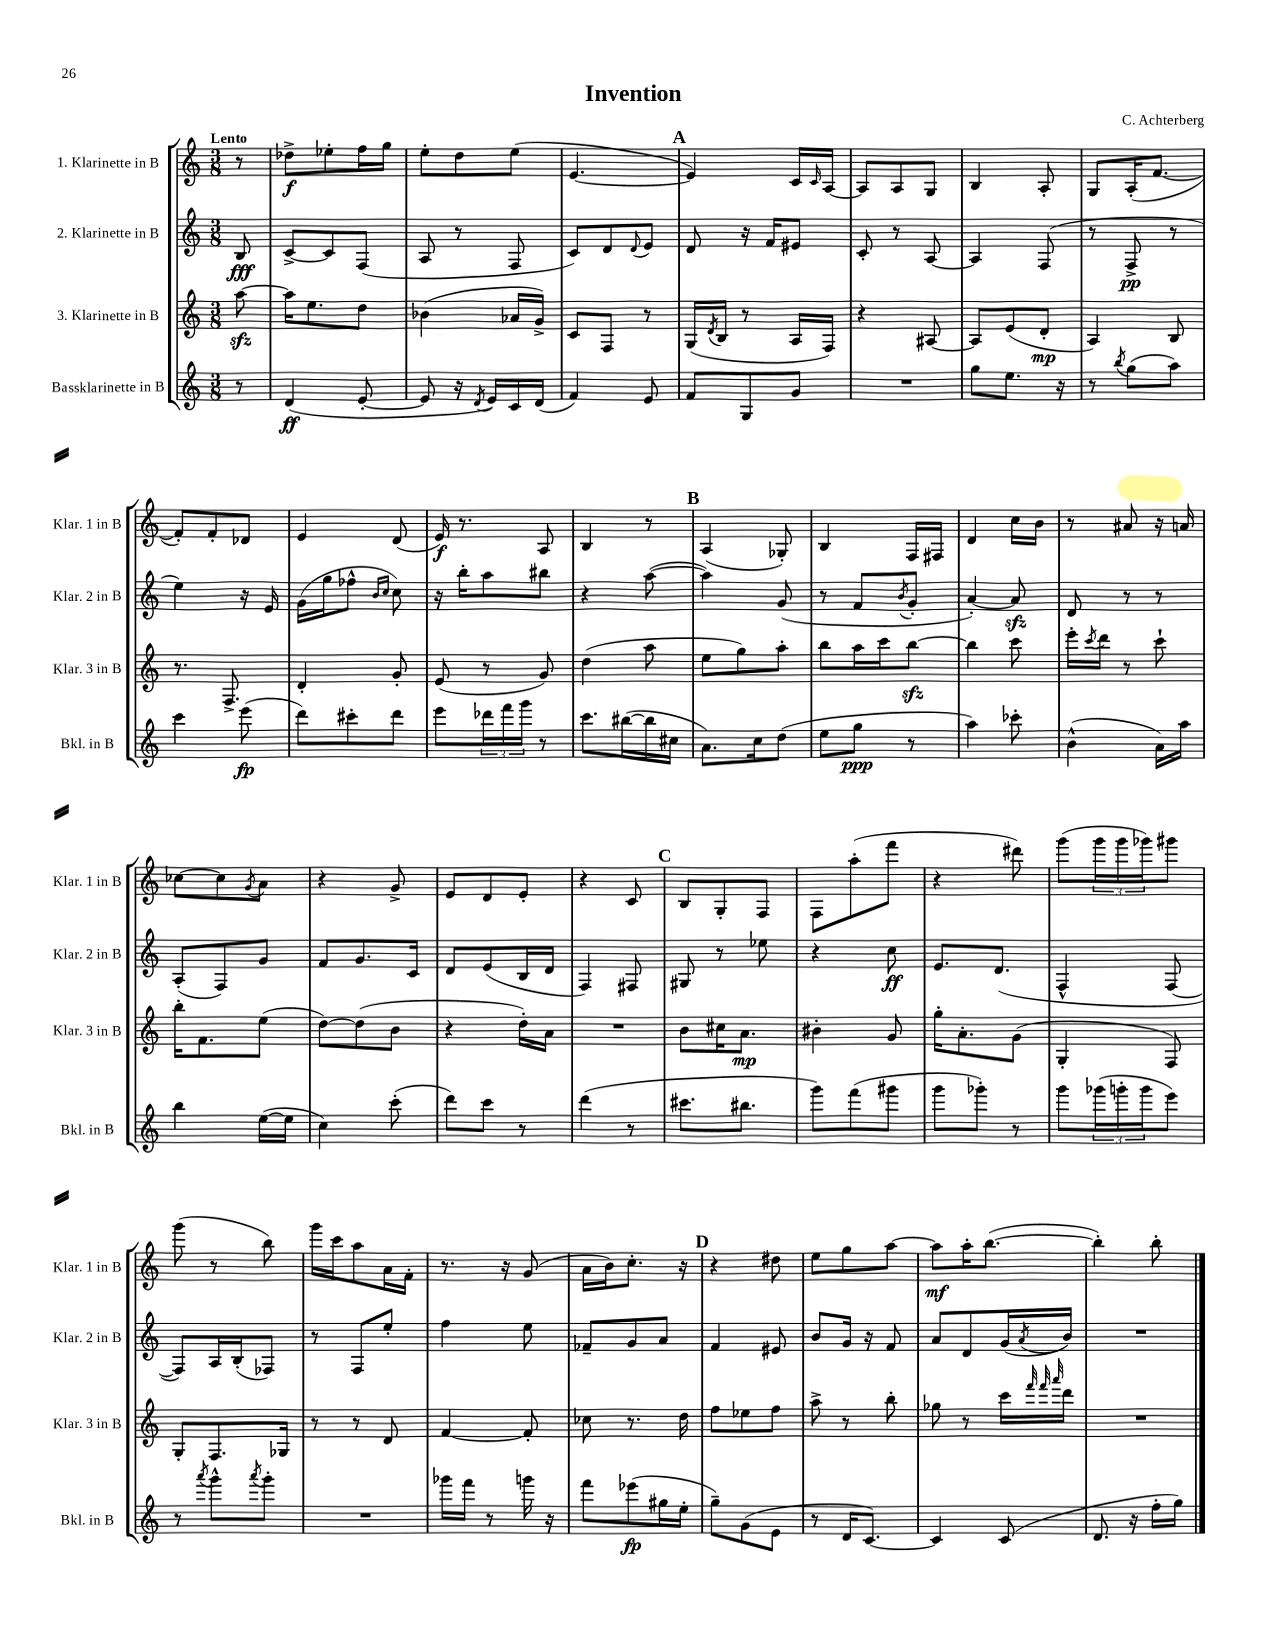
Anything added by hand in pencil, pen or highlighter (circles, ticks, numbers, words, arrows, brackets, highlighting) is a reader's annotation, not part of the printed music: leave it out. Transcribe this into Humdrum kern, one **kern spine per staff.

**kern	**dynam	**kern	**dynam	**kern	**dynam	**kern	**dynam
*part4	*part4	*part3	*part3	*part2	*part2	*part1	*part1
*staff4	*staff4	*staff3	*staff3	*staff2	*staff2	*staff1	*staff1
*I"Bassklarinette in B	*	*I"3. Klarinette in B	*	*I"2. Klarinette in B	*	*I"1. Klarinette in B	*
*I'Bkl. in B	*	*I'Klar. 3 in B	*	*I'Klar. 2 in B	*	*I'Klar. 1 in B	*
*clefG2	*	*clefG2	*	*clefG2	*	*clefG2	*
*k[]	*	*k[]	*	*k[]	*	*k[]	*
*M3/8	*	*M3/8	*	*M3/8	*	*M3/8	*
=	=	=	=	=	=	=	=
!	!	!	!	!	!	!LO:TX:a:B:t=Lento	!
8r	.	[8aazz\	.	8B/	fff	8r	.
=1	=1	=1	=1	=1	=1	=1	=1
(4d/	ff	16aa\KL]	.	[8c^/L	.	8dd-X^\L	f
.	.	8.ee\	.	.	.	.	.
.	.	.	.	8c/]	.	8ee-X'\	.
[8e'/	.	8dd\J	.	(8F/J	.	16ff\L	.
.	.	.	.	.	.	16gg\JJ	.
=2	=2	=2	=2	=2	=2	=2	=2
8e/]	.	(4b-X\	.	8A/	.	8ee'\L	.
16r	.	.	.	8r	.	8dd\	.
8qd/	.	.	.	.	.	.	.
16e/LL)	.	.	.	.	.	.	.
16c/	.	16a-X/LL	.	8F/	.	(8ee\J	.
(16d/JJ	.	16g^/JJ)	.	.	.	.	.
=3	=3	=3	=3	=3	=3	=3	=3
4f/)	.	8c/L	.	8c/L)	.	[4.e/	.
.	.	8F/J	.	8d/	.	.	.
.	.	.	.	8qqd/	.	.	.
8e/	.	8r	.	8e/J	.	.	.
!!LO:REH:place=s1:t=A
=4	=4	=4	=4	=4	=4	=4	=4
8f/L	.	(16G/LL	.	8d/	.	4e/])	.
.	.	8qd/	.	.	.	.	.
.	.	16B/JJ	.	.	.	.	.
8G/	.	8r	.	16r	.	.	.
.	.	.	.	16f/KL	.	.	.
8g/J	.	16A/LL	.	8e#X/J	.	16c/LL	.
.	.	.	.	.	.	16qqc/	.
.	.	16F/JJ)	.	.	.	[16A/JJ	.
=5	=5	=5	=5	=5	=5	=5	=5
4.r	.	4r	.	8c'/	.	8A/L]	.
.	.	.	.	8r	.	8A/	.
.	.	[8A#X/	.	[8A/	.	8G/J	.
=6	=6	=6	=6	=6	=6	=6	=6
8gg\L	.	8A#/L]	.	4A/]	.	4B/	.
8.ee\J	.	(8e/	.	.	.	.	.
.	.	8d'/J	mp	(8F/	.	8A'/	.
16r	.	.	.	.	.	.	.
=7	=7	=7	=7	=7	=7	=7	=7
8r	.	4A/)	.	8r	.	8G/L	.
8qbb/	.	.	.	.	.	.	.
(8gg\L	.	.	.	8F^/	pp	(16A'/K	.
.	.	.	.	.	.	[8.f/J	.
8aa\J)	.	8B/	.	8r	.	.	.
!!LO:LB:g=z
=8	=8	=8	=8	=8	=8	=8	=8
4ccc\	.	8.r	.	4ee\)	.	8f'/L])	.
.	.	.	.	.	.	8f'/	.
.	.	8.F^/	.	.	.	.	.
(8eee\	fp	.	.	16r	.	8d-X/J	.
.	.	.	.	16e/	.	.	.
=9	=9	=9	=9	=9	=9	=9	=9
8ddd\L)	.	4d'/	.	(16g\LL	.	4e/	.
.	.	.	.	16gg\J	.	.	.
8ccc#X'\	.	.	.	8ff-X^^\J	.	.	.
.	.	.	.	16qqb/LL	.	.	.
.	.	.	.	16qqcc/JJ	.	.	.
8ddd\J	.	8g'/	.	8cc\)	.	(8d/	.
=10	=10	=10	=10	=10	=10	=10	=10
8eee\L	.	(8e/	.	16r	.	16e/)	f
.	.	.	.	16bb'\KL	.	8.r	.
24ddd-X\L	.	8r	.	8aa\	.	.	.
24fff\	.	.	.	.	.	.	.
24ggg\JJ	.	.	.	.	.	.	.
8r	.	8g/)	.	8bb#X\J	.	8A/	.
=11	=11	=11	=11	=11	=11	=11	=11
8.ccc\L	.	(4dd\	.	4r	.	4B/	.
([16bb#X\L	.	.	.	.	.	.	.
16bb#\]	.	8aa\	.	([8aa\	.	8r	.
16cc#X\JJ	.	.	.	.	.	.	.
!!LO:REH:place=s1:t=B
=12	=12	=12	=12	=12	=12	=12	=12
8.a\L)	.	8ee\L	.	4aa\])	.	(4A/	.
.	.	8gg\)	.	.	.	.	.
16cc\k	.	.	.	.	.	.	.
(8dd\J	.	8aa'\J	.	(8g/	.	8G-X'/)	.
=13	=13	=13	=13	=13	=13	=13	=13
8ee\L	.	8bb\L	.	8r	.	4B/	.
8gg\J	ppp	16aa\L	.	8f/L	.	.	.
.	.	16ccc\J	.	.	.	.	.
.	.	.	.	8qb/	.	.	.
8r	.	[8bbzz\J	.	8g'/J	.	16F/LL	.
.	.	.	.	.	.	16F#X/JJ	.
=14	=14	=14	=14	=14	=14	=14	=14
4aa\)	.	4bb\]	.	[4a'/)	.	4d/	.
8ccc-X'\	.	8ccc\	.	8azz/]	.	16cc\LL	.
.	.	.	.	.	.	16b\JJ	.
=15	=15	=15	=15	=15	=15	=15	=15
(4b^^\	.	16eee'\LL	.	8d/	.	8r	.
.	.	8qccc/	.	.	.	.	.
.	.	16ddd\JJ	.	.	.	.	.
.	.	8r	.	8r	.	8a#X/	.
16a\LL)	.	8ccc`\	.	8r	.	16r	.
16aa\JJ	.	.	.	.	.	16an/	.
!!LO:LB:g=z
=16	=16	=16	=16	=16	=16	=16	=16
4bb\	.	16bb'\KL	.	(8A'/L	.	[8cc-X\L	.
.	.	8.f\	.	.	.	.	.
.	.	.	.	8F/)	.	8cc-\]	.
.	.	.	.	.	.	8qg/	.
([16ee\LL	.	(8ee\J	.	8g/J	.	8a\J	.
16ee\JJ]	.	.	.	.	.	.	.
=17	=17	=17	=17	=17	=17	=17	=17
4cc\)	.	[8dd\L)	.	8f/L	.	4r	.
.	.	(8dd\]	.	8.g/	.	.	.
(8ccc'\	.	8b\J	.	.	.	8g^/	.
.	.	.	.	16c/Jk	.	.	.
=18	=18	=18	=18	=18	=18	=18	=18
8ddd\L)	.	4r	.	8d/L	.	8e/L	.
8ccc\J	.	.	.	(8e/	.	8d/	.
8r	.	16dd'\LL)	.	16B/L	.	8e'/J	.
.	.	16a\JJ	.	16d/JJ	.	.	.
=19	=19	=19	=19	=19	=19	=19	=19
(4ddd\	.	4.r	.	4F/)	.	4r	.
8r	.	.	.	8F#X/	.	8c/	.
!!LO:REH:place=s1:t=C
=20	=20	=20	=20	=20	=20	=20	=20
8.ccc#X\L	.	8b\L	.	8G#X/	.	8B/L	.
.	.	16cc#X\K	.	8r	.	8G'/	.
8.bb#X\J	.	8.a\J	mp	.	.	.	.
.	.	.	.	8ee-X\	.	8F/J	.
=21	=21	=21	=21	=21	=21	=21	=21
8ggg\L)	.	4b#X'\	.	4r	.	8F\L	.
(8fff\	.	.	.	.	.	(8aa'\	.
8ggg#X\J	.	8g/	.	8cc\	ff	8fff\J	.
=22	=22	=22	=22	=22	=22	=22	=22
8ggg\L	.	16gg'\KL	.	8.e/L	.	4r	.
.	.	8.a'\	.	.	.	.	.
8ggg-X'\J)	.	.	.	.	.	.	.
.	.	.	.	(8.d/J	.	.	.
8r	.	(8g\J	.	.	.	8ddd#X\)	.
=23	=23	=23	=23	=23	=23	=23	=23
8ggg\L	.	4G'/	.	4F^^/	.	(8ggg\L	.
(24ggg-X\L	.	.	.	.	.	24ggg\L	.
24gggn'\	.	.	.	.	.	24ggg\	.
24ggg\J	.	.	.	.	.	24ggg-X\J)	.
8eee\J)	.	8F/)	.	[8F/	.	8ggg#X\J	.
!!LO:LB:g=z
=24	=24	=24	=24	=24	=24	=24	=24
8r	.	8G'/L	.	8F/L])	.	(8ggg\	.
8qaaa/	.	.	.	.	.	.	.
8ggg^^\L	.	8.F/	.	16A/L	.	8r	.
.	.	.	.	(16B'/J	.	.	.
8qaaa/	.	.	.	.	.	.	.
8ggg'\J	.	.	.	8F-X/J)	.	8bb\)	.
.	.	16G-X/Jk	.	.	.	.	.
=25	=25	=25	=25	=25	=25	=25	=25
4.r	.	8r	.	8r	.	16ggg\LL	.
.	.	.	.	.	.	16ccc\J	.
.	.	8r	.	8F/L	.	8aa\	.
.	.	8d/	.	8ee'/J	.	16a\L	.
.	.	.	.	.	.	16f'\JJ	.
=26	=26	=26	=26	=26	=26	=26	=26
16ggg-X\LL	.	[4f/	.	4ff\	.	8.r	.
16fff\JJ	.	.	.	.	.	.	.
8r	.	.	.	.	.	.	.
.	.	.	.	.	.	16r	.
16gggn\	.	8f'/]	.	8ee\	.	(8g/	.
16r	.	.	.	.	.	.	.
=27	=27	=27	=27	=27	=27	=27	=27
8fff\L	.	8cc-X\	.	8f-X~/L	.	16a\LL	.
.	.	.	.	.	.	16b\J)	.
(8eee-X\	fp	8.r	.	8g/	.	8.cc'\J	.
16gg#X\L	.	.	.	8a/J	.	.	.
16ee'\JJ	.	16dd\	.	.	.	16r	.
!!LO:REH:place=s1:t=D
=28	=28	=28	=28	=28	=28	=28	=28
8gg~\L)	.	8ff\L	.	4f/	.	4r	.
(8g\	.	8ee-X\	.	.	.	.	.
8e\J	.	8ff\J	.	8e#X/	.	8dd#X\	.
=29	=29	=29	=29	=29	=29	=29	=29
8r	.	8aa^\	.	8b/L	.	8ee\L	.
16d/KL	.	8r	.	16g/Jk	.	8gg\	.
[8.c/J)	.	.	.	16r	.	.	.
.	.	8bb'\	.	8f/	.	[8aa\J	.
=30	=30	=30	=30	=30	=30	=30	=30
4c/]	.	8gg-X\	.	8a/L	.	8aa\L]	mf
.	.	8r	.	8d/	.	16aa'\K	.
.	.	.	.	.	.	([8.bb\J	.
(8c/	.	16ccc\LL	.	(16g/L	.	.	.
.	.	32qqfff/	.	.	.	.	.
.	.	32qqfff/	.	.	.	.	.
.	.	32qqaaa/	.	8qa/	.	.	.
.	.	16ddd\JJ	.	16b/JJ)	.	.	.
=31	=31	=31	=31	=31	=31	=31	=31
8.d/	.	4.r	.	4.r	.	4bb'\])	.
16r	.	.	.	.	.	.	.
16ff'\LL	.	.	.	.	.	8bb'\	.
16gg\JJ)	.	.	.	.	.	.	.
==	==	==	==	==	==	==	==
*-	*-	*-	*-	*-	*-	*-	*-
